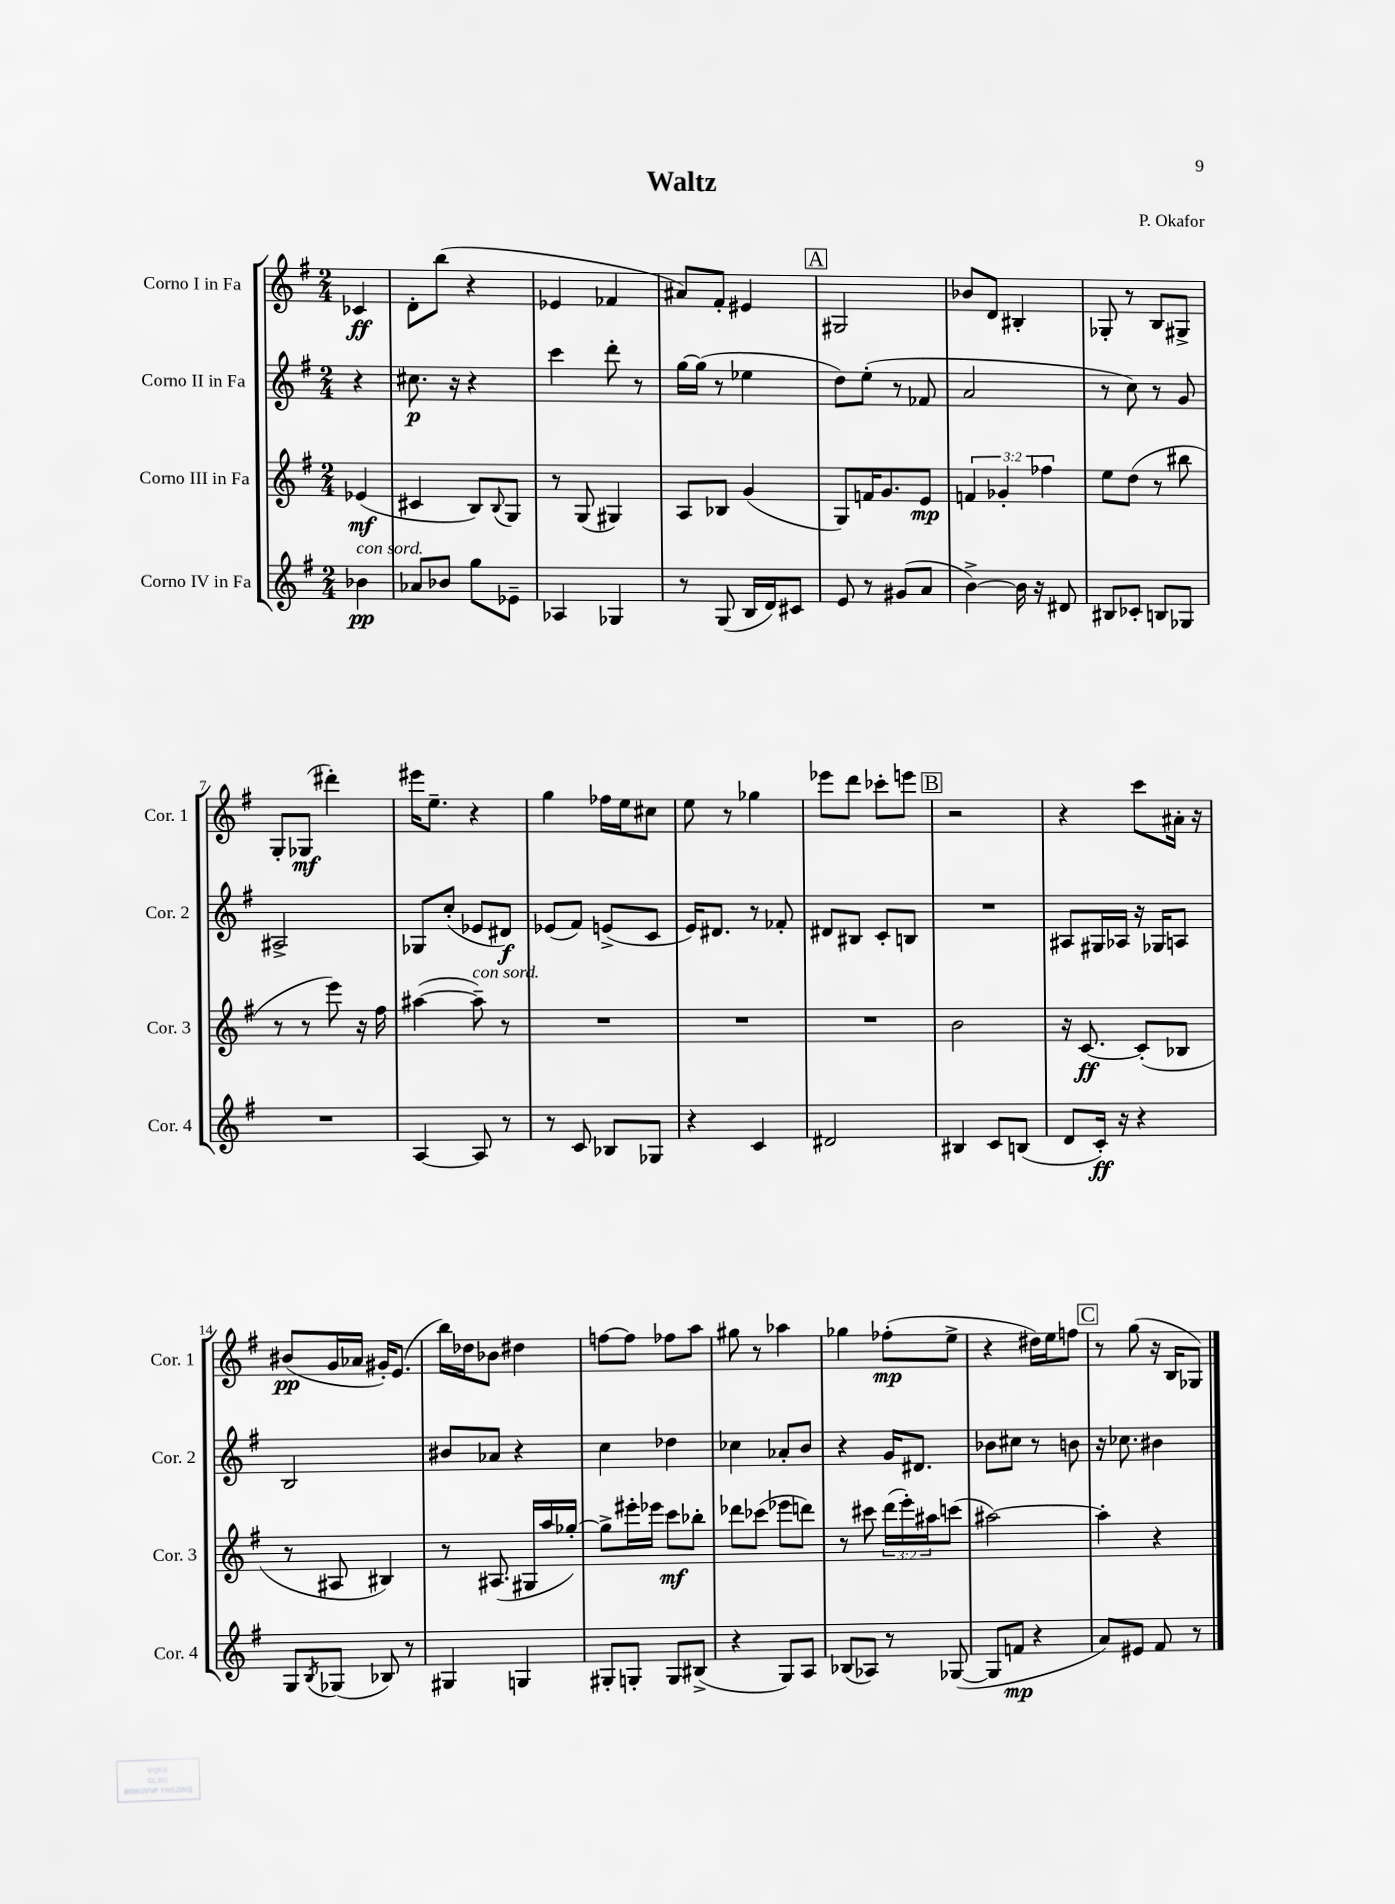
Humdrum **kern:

**kern	**kern	**kern	**kern
*staff4	*staff3	*staff2	*staff1
*clefG2	*clefG2	*clefG2	*clefG2
*k[f#]	*k[f#]	*k[f#]	*k[f#]
*M2/4	*M2/4	*M2/4	*M2/4
4b-\	(4e-/	4r	4c-/
=	=	=	=
8a-/L	4c#/	8.cc#\	8d'\L
8b-/J	.	.	(8bb\J
.	.	16r	.
8gg\L	8B/L)	4r	4r
.	8qqB/	.	.
8e-~\J	8G/J	.	.
=	=	=	=
4A-/	8r	4ccc\	4e-/
.	(8G/	.	.
4G-/	4G#/)	8ddd'\	4f-/
.	.	8r	.
=	=	=	=
8r	8A/L	[16gg\LL	8a#/L)
.	.	(16gg\]JJ	.
(8G/	8B-/J	8r	8f#'/J
16B/LL	(4g/	4ee-\	4e#/
16d/J)	.	.	.
8c#/J	.	.	.
=	=	=	=
8e/	8G/L)	8dd\L)	2G#/
8r	16f/K	(8ee'\J	.
.	8.g/	.	.
(8g#/L	.	8r	.
8a/J	8e/J	8f-/	.
=	=	=	=
[4b^\)	6f/	2a/	8b-/L
.	.	.	8d/J
.	6g-'/	.	.
16b\]	.	.	4B#'/
16r	.	.	.
.	6ff-\	.	.
8d#/	.	.	.
=	=	=	=
8B#/L	8ee\L	8r	8G-'/
8c-'/J	(8dd\J	8cc\)	8r
8B/L	8r	8r	8B/L
8G-/J	8bb#\	8g/	8G#^/J
=	=	=	=
2r	8r	2A#^/	8G'/L
.	8r	.	(8G-/J
.	8eee\)	.	4ddd#'\)
.	16r	.	.
.	16ff#\	.	.
=	=	=	=
[4A/	([4aa#\	8G-/L	16eee#\LK
.	.	.	8.ee~\J
.	.	(8cc'/J	.
8A/]	8aa#~\])	8e-/L	4r
8r	8r	8d#/J)	.
=	=	=	=
8r	2r	(8e-/L	4gg\
8c/	.	8f#/J)	.
8B-/L	.	(8e^/L	16ff-\LL
.	.	.	16ee\J
8G-/J	.	8c/J	8cc#\J
=	=	=	=
4r	2r	16e/LK)	8ee\
.	.	8.d#/J	.
.	.	.	8r
4c/	.	8r	4gg-\
.	.	8f-'/	.
=	=	=	=
2d#/	2r	8d#/L	8eee-\L
.	.	8B#/J	8ddd\J
.	.	8c'/L	8ccc-'\L
.	.	8B/J	8eee\J
=	=	=	=
4B#/	2b\	2r	2r
8c/L	.	.	.
(8B/J	.	.	.
=	=	=	=
8d/L	16r	8A#/L	4r
.	[8.c/	.	.
16c'/Jk)	.	16G#/L	.
16r	.	16A-/JJ	.
4r	(8c'/]L	16r	8ccc\L
.	.	16G-/LK	.
.	8B-/J	8A/J	16a#'\Jk
.	.	.	16r
=	=	=	=
8G/L	8r	2B/	(8b#/L
8qB/	.	.	.
(8G-/J	8A#/	.	16g/L
.	.	.	16a-/JJ
8B-/)	4B#/)	.	16g#'/LK)
.	.	.	(8.e/J
8r	.	.	.
=	=	=	=
4G#/	8r	8b#/L	16bb\LL)
.	.	.	16dd-\J
.	(8.A#/	8a-/J	8b-\J
4G/	.	4r	4dd#\
.	16G#/LL	.	.
.	16aa/	.	.
.	[16gg-'/JJ)	.	.
=	=	=	=
8G#'/L	8gg-^\]L	4cc\	[8ff\L
8G'/J	16eee#'\L	.	8ff\]J
.	16eee-\JJ	.	.
8G/L	8ccc\L	4dd-\	8ff-\L
(8B#^/J	8bb-'\J	.	8aa\J
=	=	=	=
4r	8ddd-\L	4cc-\	8gg#\
.	(8ccc-\J	.	8r
8G/L)	8eee-\L	8a-'/L	4aa-\
8A/J	8ddd\J)	8b/J	.
=	=	=	=
(8B-/L	8r	4r	4gg-\
8A-/J)	8ccc#\	.	.
8r	(24ddd\LL	16g/LK	(8ff-'\L
.	24eee'\)	.	.
.	.	8.d#/J	.
.	24aa#\J	.	.
([8G-/	(8ccc\J	.	8ee^\J
=	=	=	=
8G-/]L	[2aa#\)	8b-\L	4r
8f/J	.	8cc#\J	.
4r	.	8r	16dd#\LL)
.	.	.	16ee\J
.	.	8b\	8ff\J
=	=	=	=
8a/L)	4aa#'\]	16r	8r
.	.	8.cc-\	.
8e#/J	.	.	(8gg\
8f#/	4r	4b#\	16r
.	.	.	16B/LK
8r	.	.	8G-/J)
==	==	==	==
*-	*-	*-	*-
